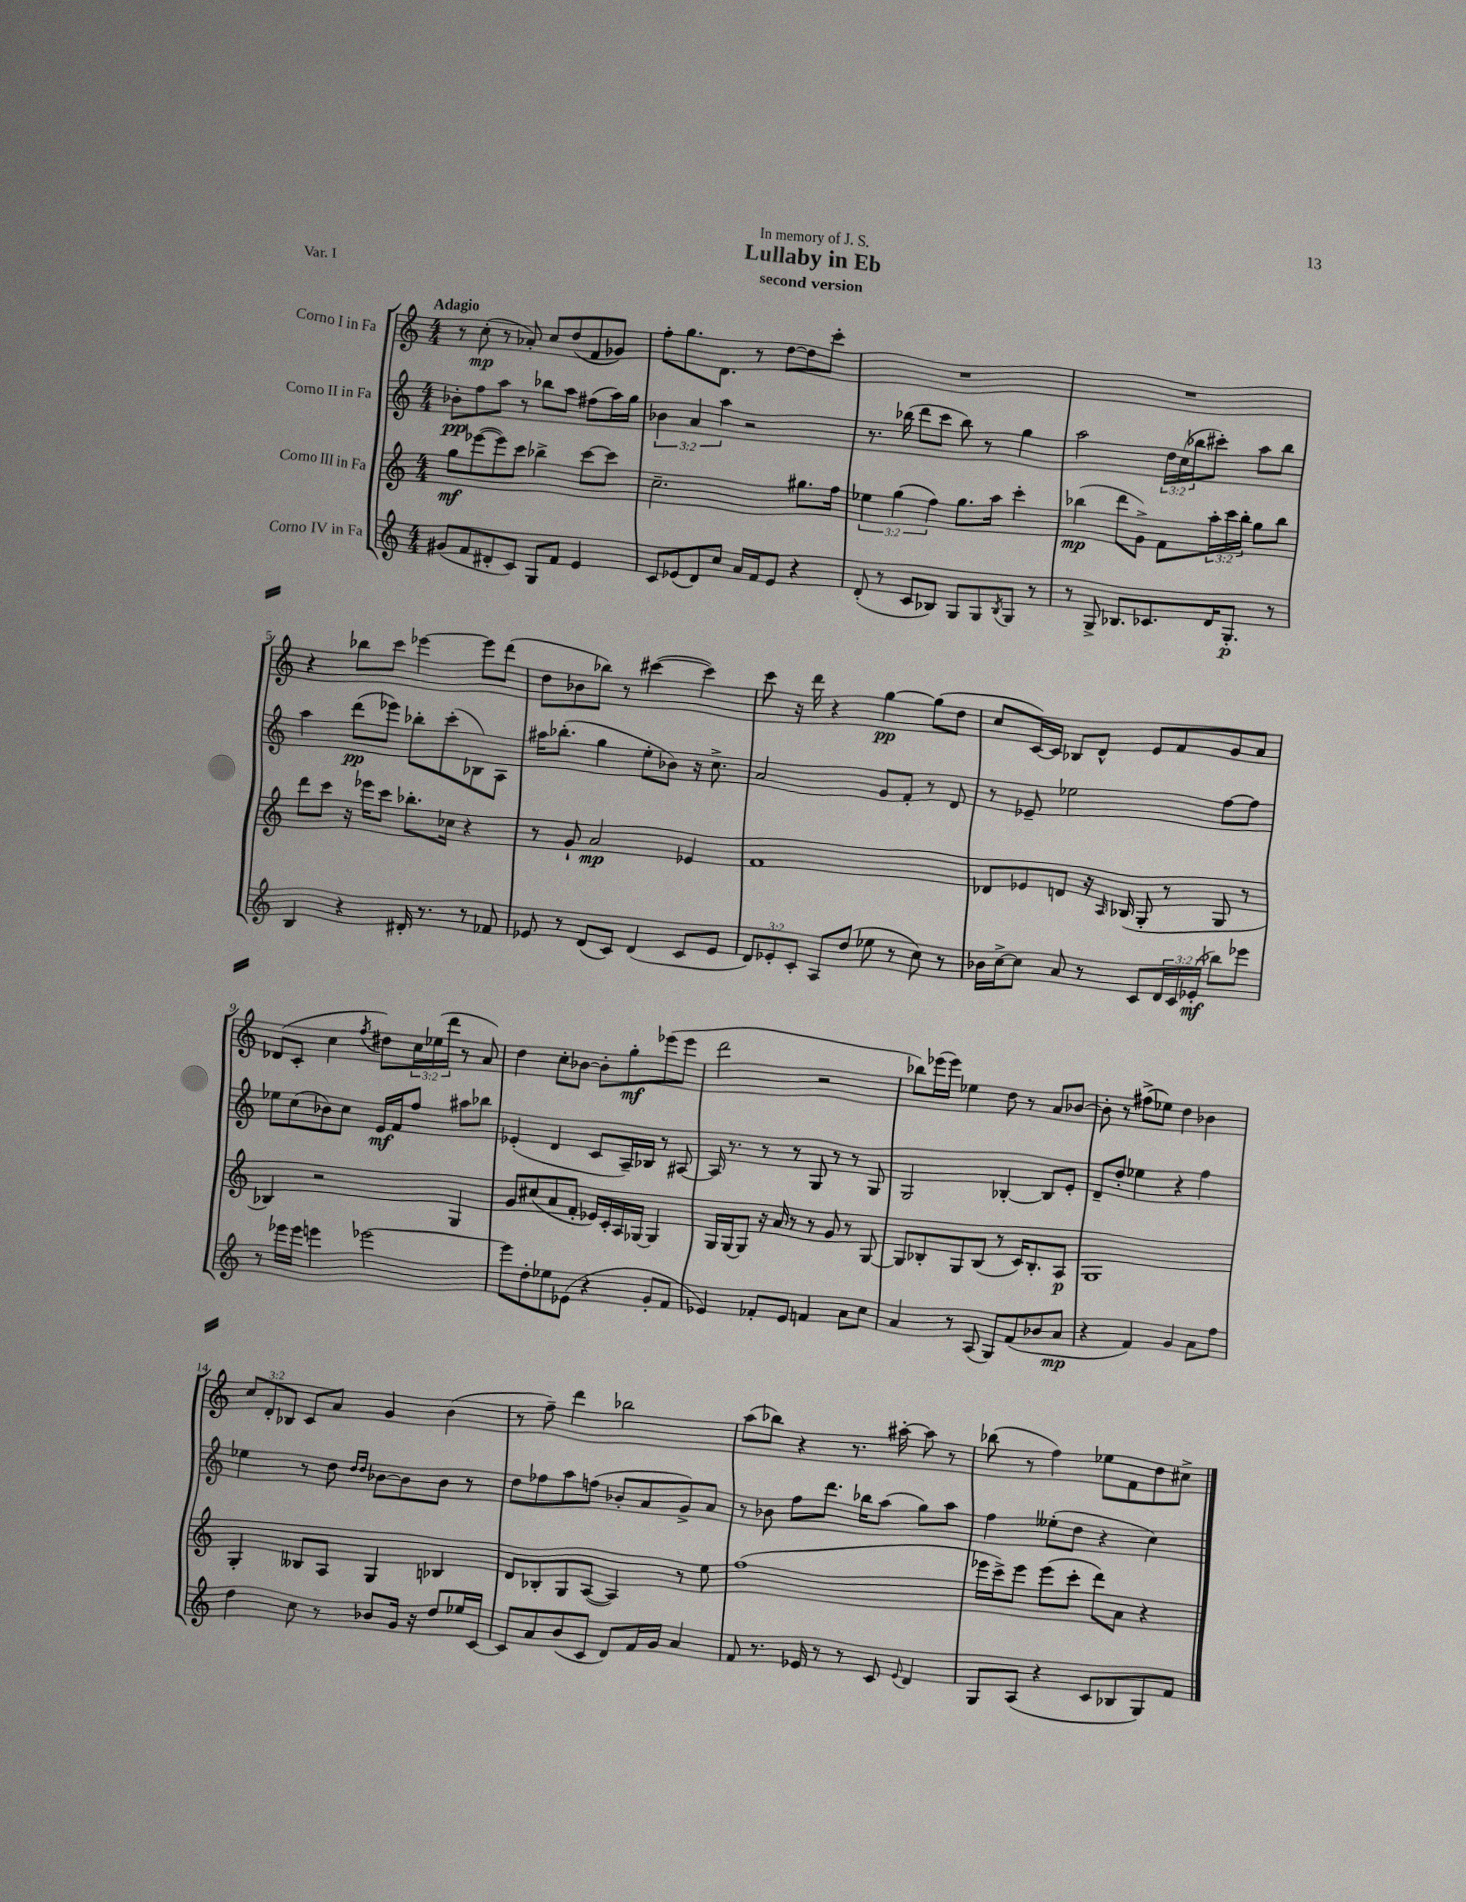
\header { title = "Lullaby in Eb" subtitle = "second version" dedication = "In memory of J. S." piece = "Var. I" }
<<
\new StaffGroup <<
\new Staff = "s0" \with { instrumentName = "Corno I in Fa" } {
    \clef treble \key c \major \numericTimeSignature \time 4/4 \override Staff.TupletNumber.text = #tuplet-number::calc-fraction-text \tempo "Adagio"
    r8 c''8-.\mp( r8 aes'8-.) c''8 d''8( f'8 ges'8) |
    f''8-. g''8. d'8. r8 d''8~ d''8 c'''8-. |
    R1 |
    R1 |
    r4 bes''8 c'''8 ees'''4~ ees'''8 d'''8( |
    d''8 bes'8 bes''8) r8 cis'''4~( cis'''4) |
    c'''8 r16 d'''16 r4 g''4~\pp g''8( d''8 |
    c''8 c'16~) c'16 bes8 d'8-^ e'8 f'8 g'8 a'8 |
    des'8( c'8-. c''4 \acciaccatura { f''8 } dis''8) \tuplet 3/2 { c''16 ees''16( d'''16 } r8 a'8) |
    d''4 c''8-. bes'8~ bes'8-. g''8-.\mf ees'''8( ees'''8 |
    d'''2 r2 |
    bes''8) ees'''16( ees'''16) ees''4 d''8 r8 a'8 bes'8~ |
    bes'8-. r8 fis''8->( ees''8) d''4 bes'4 |
    \tuplet 3/2 { c''8 d'8-. bes8 } c'8 a'8 g'4 b'4( |
    r8 f''8--) d'''4 bes''2 |
    a''8( bes''8) r4 r8. ais''16~-. ais''8 r8 |
    bes''8( r8 f''4) ees''8 f'8 d''8 cis''8-> \bar "|." |
}
\new Staff = "s1" \with { instrumentName = "Corno II in Fa" } {
    \clef treble \key c \major \numericTimeSignature \time 4/4 \override Staff.TupletNumber.text = #tuplet-number::calc-fraction-text
    bes'8-.\pp f''8 a''8 r8 bes''8 a''8 fis''8( a''16) g''16 |
    \tuplet 3/2 { bes'4 a'4 a''4 } r2 |
    r8. bes''16( d'''8 c'''8 bes''8) r8 g''4 |
    a''2 \tuplet 3/2 { d''16 c''16( bes''16 } cis'''8-.) a''8 bes''8 |
    a''4 d'''8\pp( ees'''8) bes''8-. c'''8-.( bes8) a8 |
    ais''16 bes''8.-.( g''4 e''8-. bes'8) r16 c''8.-> |
    a'2 g'8 f'8-. r8 d'8 |
    r8 ees'8-- ees''2 f''8~ f''8 |
    ees''8 c''8( bes'8) c''8 e'16\mf f'16 f''8 ais''8 bes''8 |
    ees'4-.( d'4 c'8 a16--) bes16 r8 ais8~ |
    ais16 r8. r8 r8 g8 r8 r8 g8 |
    g2 bes4~-. bes8 e'8-. |
    d'8-- d''8-. ees''4 r4 f''4 |
    ees''4 r8 d''8 \grace { d''16 d''16 } bes'8~ bes'8 bes'8 r8 |
    d''8 fes''8 a''8 f''8( bes'8-. a'8 g'8->) a'8 |
    r8 bes'8 f''8 d'''8. bes''16 a''8( g''8) a''8 |
    f''4 eeses''8-.( d''8 r4 c''4) \bar "|." |
}
\new Staff = "s2" \with { instrumentName = "Corno III in Fa" } {
    \clef treble \key c \major \numericTimeSignature \time 4/4 \override Staff.TupletNumber.text = #tuplet-number::calc-fraction-text
    g''8\mf ees'''8~( ees'''8) c'''8 bes''4-> c'''8~ c'''8 |
    c''2.-- gis''8. f''16 |
    \tuplet 3/2 { ees''4 g''4( f''4) } g''8. a''16 c'''4-. |
    bes''4\mp( d'''8 g'8->) f'8 \tuplet 3/2 { a''16-. c'''16 bes''16-. } g''8 bes''8 |
    d'''8 c'''8 r16 ees'''16 c'''8 bes''8.-. ces''16 r4 |
    r8 g'8-! a'2\mp ees'4 |
    f'1 |
    des'8 ees'8 d'8 r16 \grace { a16 } bes16( g8-. r8 g8 r8 |
    bes4) r2 g4 |
    g'8 cis''8( a'8 f'8-. ees'16) c'16-. a16 ges16~ ges4 |
    g16 g16~ g8 r16 a'16 r8 r8 g'8 r8 g8~ |
    g8 bes8-. g8 bes8( r8 c'16) bes8.-. a8\p |
    g1 |
    g4-. beses8 a8 g4 bes4 |
    d'8 bes8-. g8 a8~( a4) r8 e''8 |
    f''1( |
    ees'''16 c'''16->) ees'''8 ees'''8( c'''8-. d'''8) a'8 r4 \bar "|." |
}
\new Staff = "s3" \with { instrumentName = "Corno IV in Fa" } {
    \clef treble \key c \major \numericTimeSignature \time 4/4 \override Staff.TupletNumber.text = #tuplet-number::calc-fraction-text
    gis'8( f'8 dis'8-. c'8) g8 f'8 e'4 |
    c'8 ees'8( d'8) c''8 a'16 f'16 ees'8 r4 |
    d'8-.( r8 c'8 bes8) g8 g8 \acciaccatura { bes8 } g8 r8 |
    r8 g8-> bes8. ces'8. d'16 g8.-.\p r8 |
    b4 r4 dis'16-. r8. r8 fes'8 |
    ees'8 r8 d'8( c'8) d'4( c'8 ees'8 |
    \tuplet 3/2 { d'8) ees'8-. c'8-. } a8 d''8( ees''8 r8 c''8) r8 |
    bes'16 c''16~-> c''8 a'8 r8 c'8 \tuplet 3/2 { d'16 c'16 ees'16-.\mf( } bes''8) ees'''8 |
    r8 ees'''16 ees'''16 e'''4 ees'''2~ |
    ees'''8 d''8-. ees''8 ees'8( r4 g'8-. f'8 |
    ees'4) fes'8-. ees'8 f'4 a'8 c''8 |
    a'4 r8 a8( g8) f'8( bes'8 a'8\mp |
    r4 f'4) g'4 a'8 f''8 |
    d''4 c''8 r8 bes'8 g'16 r16 d''8 ees''16 c'16~ |
    c'8 a'8 b'8( c'8 d'8) f'16 g'16 a'4 |
    f'8 r8. ees'16 r8 r8 c'8 \appoggiatura { ees'8 } d'4 |
    g8 a8( r4 c'8 bes8 g8) f'8 \bar "|." |
}
>>
>>
